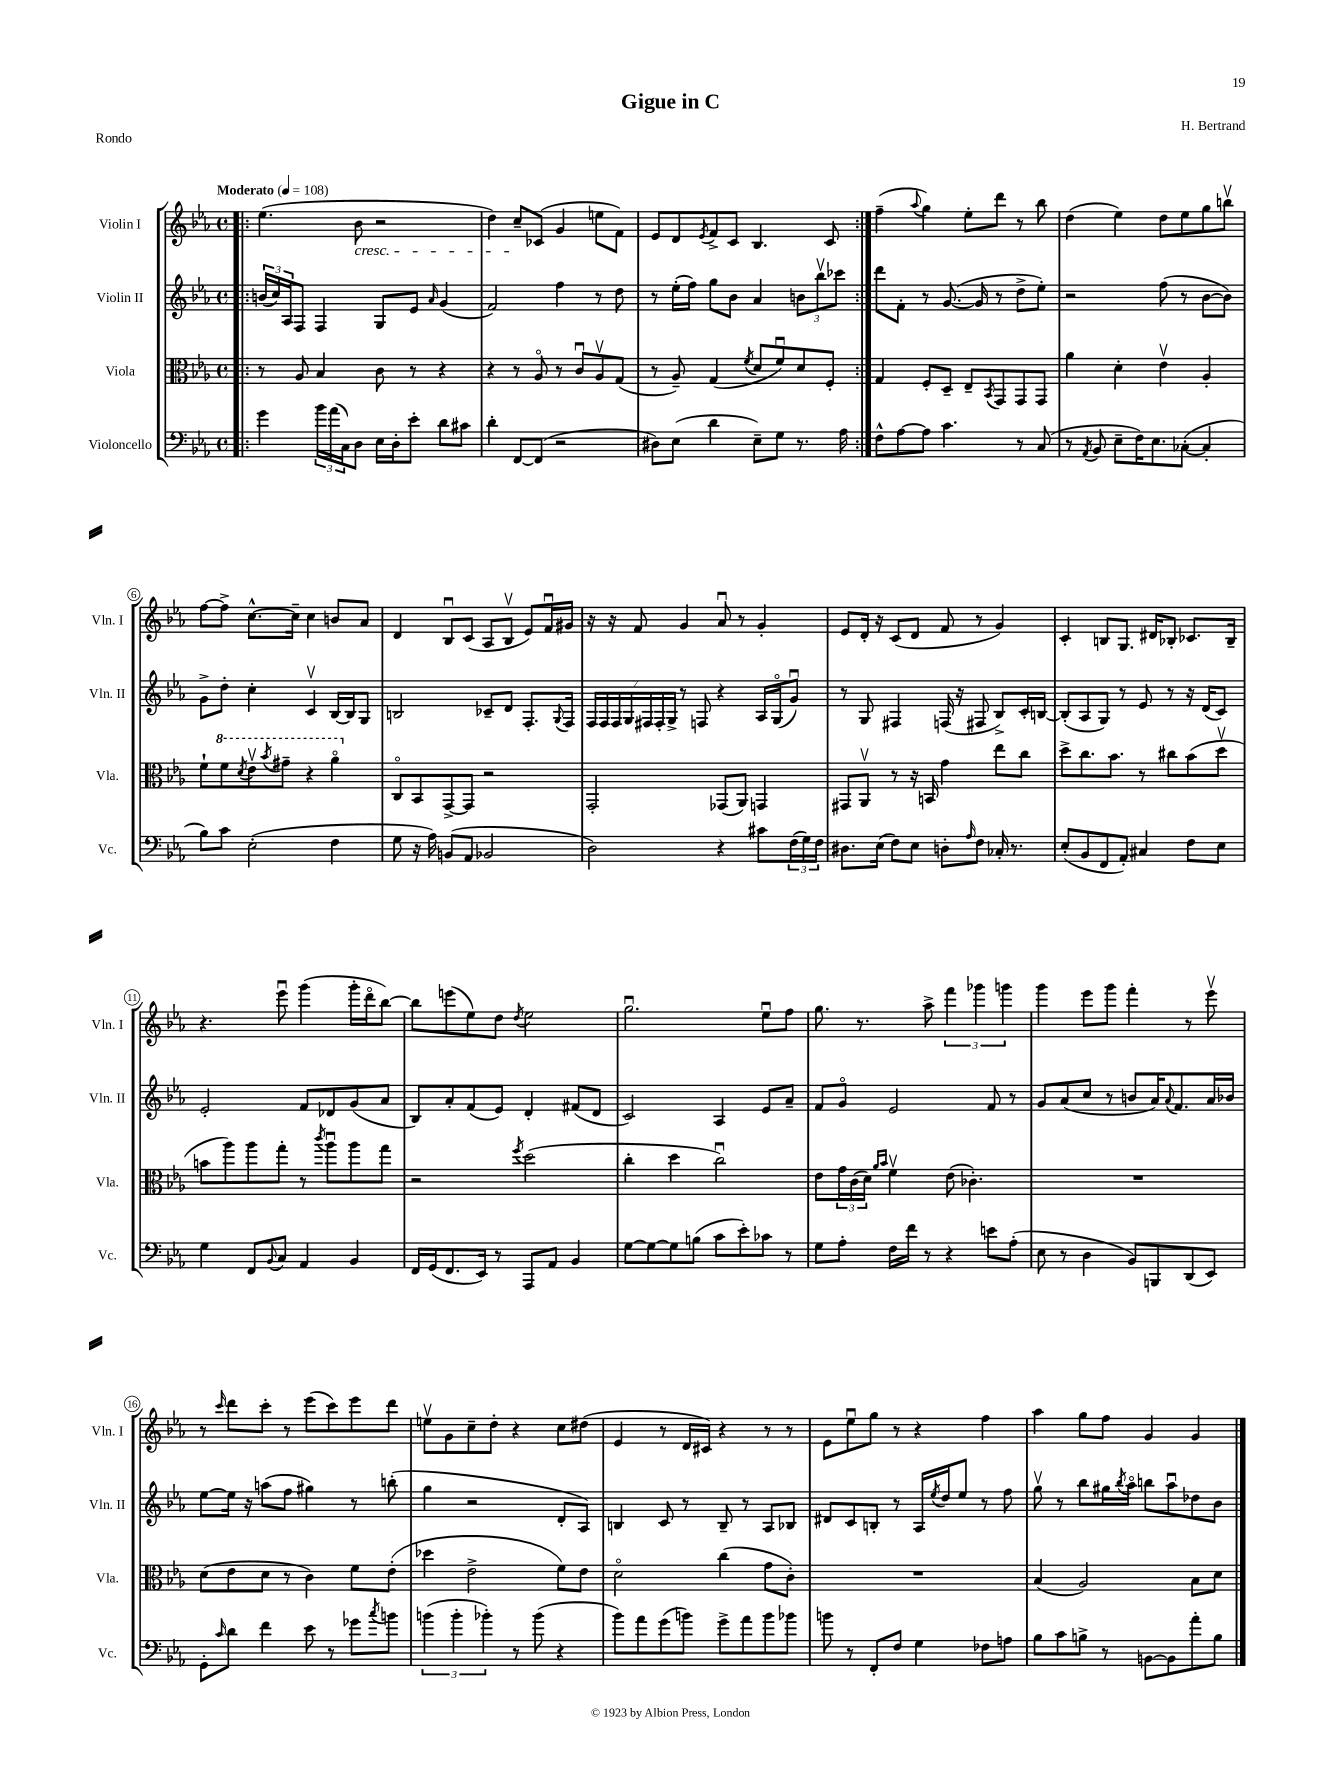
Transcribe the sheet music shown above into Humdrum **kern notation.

**kern	**kern	**kern	**kern
*staff4	*staff3	*staff2	*staff1
*clefF4	*clefC3	*clefG2	*clefG2
*k[b-e-a-]	*k[b-e-a-]	*k[b-e-a-]	*k[b-e-a-]
*M4/4	*M4/4	*M4/4	*M4/4
*met(c)	*met(c)	*met(c)	*met(c)
*MM108	*MM108	*MM108	*MM108
=!|:	=!|:	=!|:	=!|:
4g	8r	(24b	(4.ee-
.	.	24cc)	.
.	.	24A-	.
.	8A-	8F	.
24b-	4B-	4F	.
(24a-	.	.	.
24C)	.	.	.
8D	.	.	8b-
16E-	8c	8G	2r
16D'	.	.	.
8e-'	8r	8e-	.
.	.	16qqa-	.
8d	4r	(4g	.
8c#	.	.	.
=	=	=	=
4d'	4r	2f)	4dd)
[8FF	8r	.	8cc~
(8FF]	8A-o	.	(8c-
2r	8r	4ff	4g
.	8cu	.	.
.	8A-v	8r	8ee
.	(8G	8dd	8f)
=	=	=	=
8D#)	8r	8r	8e-
(8E-	8A-~)	(16ee-'	8d
.	.	16ff)	.
.	.	.	8qe-
4d	(4G	8gg	8f^
.	.	8b-	8c
.	8qf	.	.
8E-~)	8d	4a-	4.B-
8G	8fu)	.	.
8.r	8d	12b	.
.	.	12bb-v	.
.	8F'	.	8c
.	.	12ccc-	.
16A-	.	.	.
=:|!	=:|!	=:|!	=:|!
8F^^	4G	8ddd	(4ff~
[8A-	.	8f'	.
.	.	.	8qqaa-
8A-]	8F'	8r	4gg)
4.c	8D~	([8.g	.
.	8E-~	.	8ee-'
.	.	16g]	.
.	8qBB-	.	.
.	8GG	8r	8ddd
8r	8GG	8dd^	8r
(8C	8GG	8ee-')	8bb-
=	=	=	=
8r	4a-	2r	(4dd
8qAA-	.	.	.
8BB-	.	.	.
8E-~	4d'	.	4ee-)
16F)	.	.	.
8.E-	.	.	.
.	4e-v	(8ff	8dd
([8C-'	.	8r	8ee-
4C-']	4A-'	[8b-	8gg
.	.	8b-])	8bbv
=	=	=	=
8B-)	8f`	8g^	[8ff
8c	8ff	8dd'	8ff^]
.	8qdd	.	.
(2E-'	8ee-v	4cc'	[8.cc^^
.	8qbb-	.	.
.	8gg#~	.	.
.	.	.	16cc~]
.	4r	4cv	4cc
4F	4aa-o	[16B-	8b
.	.	16B-]	.
.	.	8G	8a-
=	=	=	=
8G	8Co	2B	4d
16r	8BB-	.	.
16A-)	.	.	.
(8BB	[8GG^	.	8B-u
8AA-	8GG]	.	(8c
2BB-	2r	8c-~	8A-
.	.	8d	8B-v
.	.	8.F'	8e-)
.	.	.	16fu
.	.	8qqG	.
.	.	16F	16g#
=	=	=	=
2D)	2GG'	28F	16r
.	.	28F	.
.	.	.	16r
.	.	28F	.
.	.	28G	.
.	.	.	8f
.	.	28F#	.
.	.	28F#'	.
.	.	28G^	.
.	.	8r	4g
.	.	8F	.
4r	(8GG-	4r	8a-u
.	8AA-)	.	8r
8c#	4GG	16A-	4g'
.	.	(16Go	.
(24F	.	8gu)	.
24G)	.	.	.
24F	.	.	.
=	=	=	=
8.D#	8GG#	8r	8e-
.	8AA-v	8G	16d'
(16E-	.	.	16r
8F)	8r	4F#	(8c
8E-	16r	.	8d
.	16BB	.	.
8D'	4g	(16F	8f
.	.	16r	.
16qqA-	.	.	.
8F	.	8F#	8r
16C-'	8ee-	8B-^)	4g)
8.r	.	.	.
.	8cc	16c'	.
.	.	[16B	.
=	=	=	=
(8E-'	8dd^	(8B']	4c'
8BB-	8.cc	8A-	.
8FF	.	8G)	8B
.	8.b-	.	.
8AA-')	.	8r	8.G
4C#	8r	8e-	.
.	.	.	16d#
.	8cc#	8r	8B-'
8F	(8b-	16r	8.c-
.	.	(16d	.
8E-	8ddv	8c)	.
.	.	.	16B-~
=	=	=	=
4G	8b	2e-'	4.r
.	8aa-)	.	.
8FF	8aa-	.	.
8qqBB-	.	.	.
8C	8gg'	.	8eee-u
4AA-	8r	8f	(4ggg
.	8qccc	.	.
.	8aa-u	8d-	.
4BB-	8aa-	(8g	16ggg'
.	.	.	16dddo
.	8gg	8a-	[8bb-)
=	=	=	=
16FF	2r	8B-)	8bb-]
(16GG	.	.	.
8.FF	.	8a-'	(8eee
.	.	(8f	8ee-)
16EE-)	.	.	.
8r	.	8e-)	8dd
.	8qff	.	8qdd
8AAA-	(2dd	4d'	2ee-
8AA-	.	.	.
4BB-	.	(8f#	.
.	.	8d	.
=	=	=	=
[8G	4cc'	2c)	2.ggu
8G_	.	.	.
8G]	4dd	.	.
(8B	.	.	.
8c	2ccu)	4A-	.
8e-')	.	.	.
8c-	.	8e-	8ee-u
8r	.	8a-~	8ff
=	=	=	=
8G	8e-	8f	8.gg
8A-'	24g	8go	.
.	(24c	.	.
.	.	.	8.r
.	24d)	.	.
.	16qqa-	.	.
.	16qqb-	.	.
16F	4fv	2e-	.
16f	.	.	.
8r	.	.	8aa-^
4r	(8e-	.	6fff
.	4.c-')	.	.
.	.	.	6ggg-
8e	.	8f	.
.	.	.	6ggg
(8A-'	.	8r	.
=	=	=	=
8E-	1r	8g	4ggg
8r	.	(8a-	.
4D	.	8cc	8eee-
.	.	8r	8ggg
8BB-)	.	8b	4fff'
8BBB	.	16a-)	.
.	.	8qqa-	.
.	.	8.f	.
(8DD	.	.	8r
8EE-)	.	16a-	8eee-v
.	.	16b-	.
=	=	=	=
8GG'	(8d	[8ee-	8r
16qqc	.	.	16qqccc
8d	8e-	16ee-]	8ddd
.	.	16r	.
4f	8d	(8aa	8ccc'
.	8r	8ff	8r
8e-	4c)	4gg#)	(8eee-
8r	.	.	8ccc)
8g-	8f	8r	8eee-
8qcc	.	.	.
8b	(8e-'	(8bb'	8ddd
=	=	=	=
(6b	4dd-	4gg	8eev
.	.	.	8g
6b'	.	.	.
.	2e-^	2r	8cc~
6b-')	.	.	.
.	.	.	8dd'
8r	.	.	4r
(8b-	.	.	.
4r	8f)	8d'	8cc
.	8e-	8A-)	(8dd#
=	=	=	=
8b-)	2do	4B	4e-
8a-	.	.	.
(8g	.	8c	8r
8b)	.	8r	16d
.	.	.	16c#)
8g^	(4cc	8B~	4r
8a-	.	8r	.
8b	8g	8A-	8r
8b-	8c')	8B-	8r
=	=	=	=
8b	1r	8d#	8e-
8r	.	8c	8ee-u
8FF'	.	8B'	8gg
8F	.	8r	8r
4G	.	16A-	4r
.	.	8qee-	.
.	.	16dd	.
.	.	8ee-	.
8F-	.	8r	4ff
8A	.	8ff	.
=	=	=	=
8B-	(4B-	8ggv	4aa-
8c	.	8r	.
8B^	2A-)	8bb-	8gg
8r	.	16gg#	8ff
.	.	8qbb-	.
.	.	16aa-o	.
[8BB	.	8bb	4g
8BB]	.	8aa-u	.
8a-'	8B-	8dd-	4g
8B	8d	8b-	.
==	==	==	==
*-	*-	*-	*-
